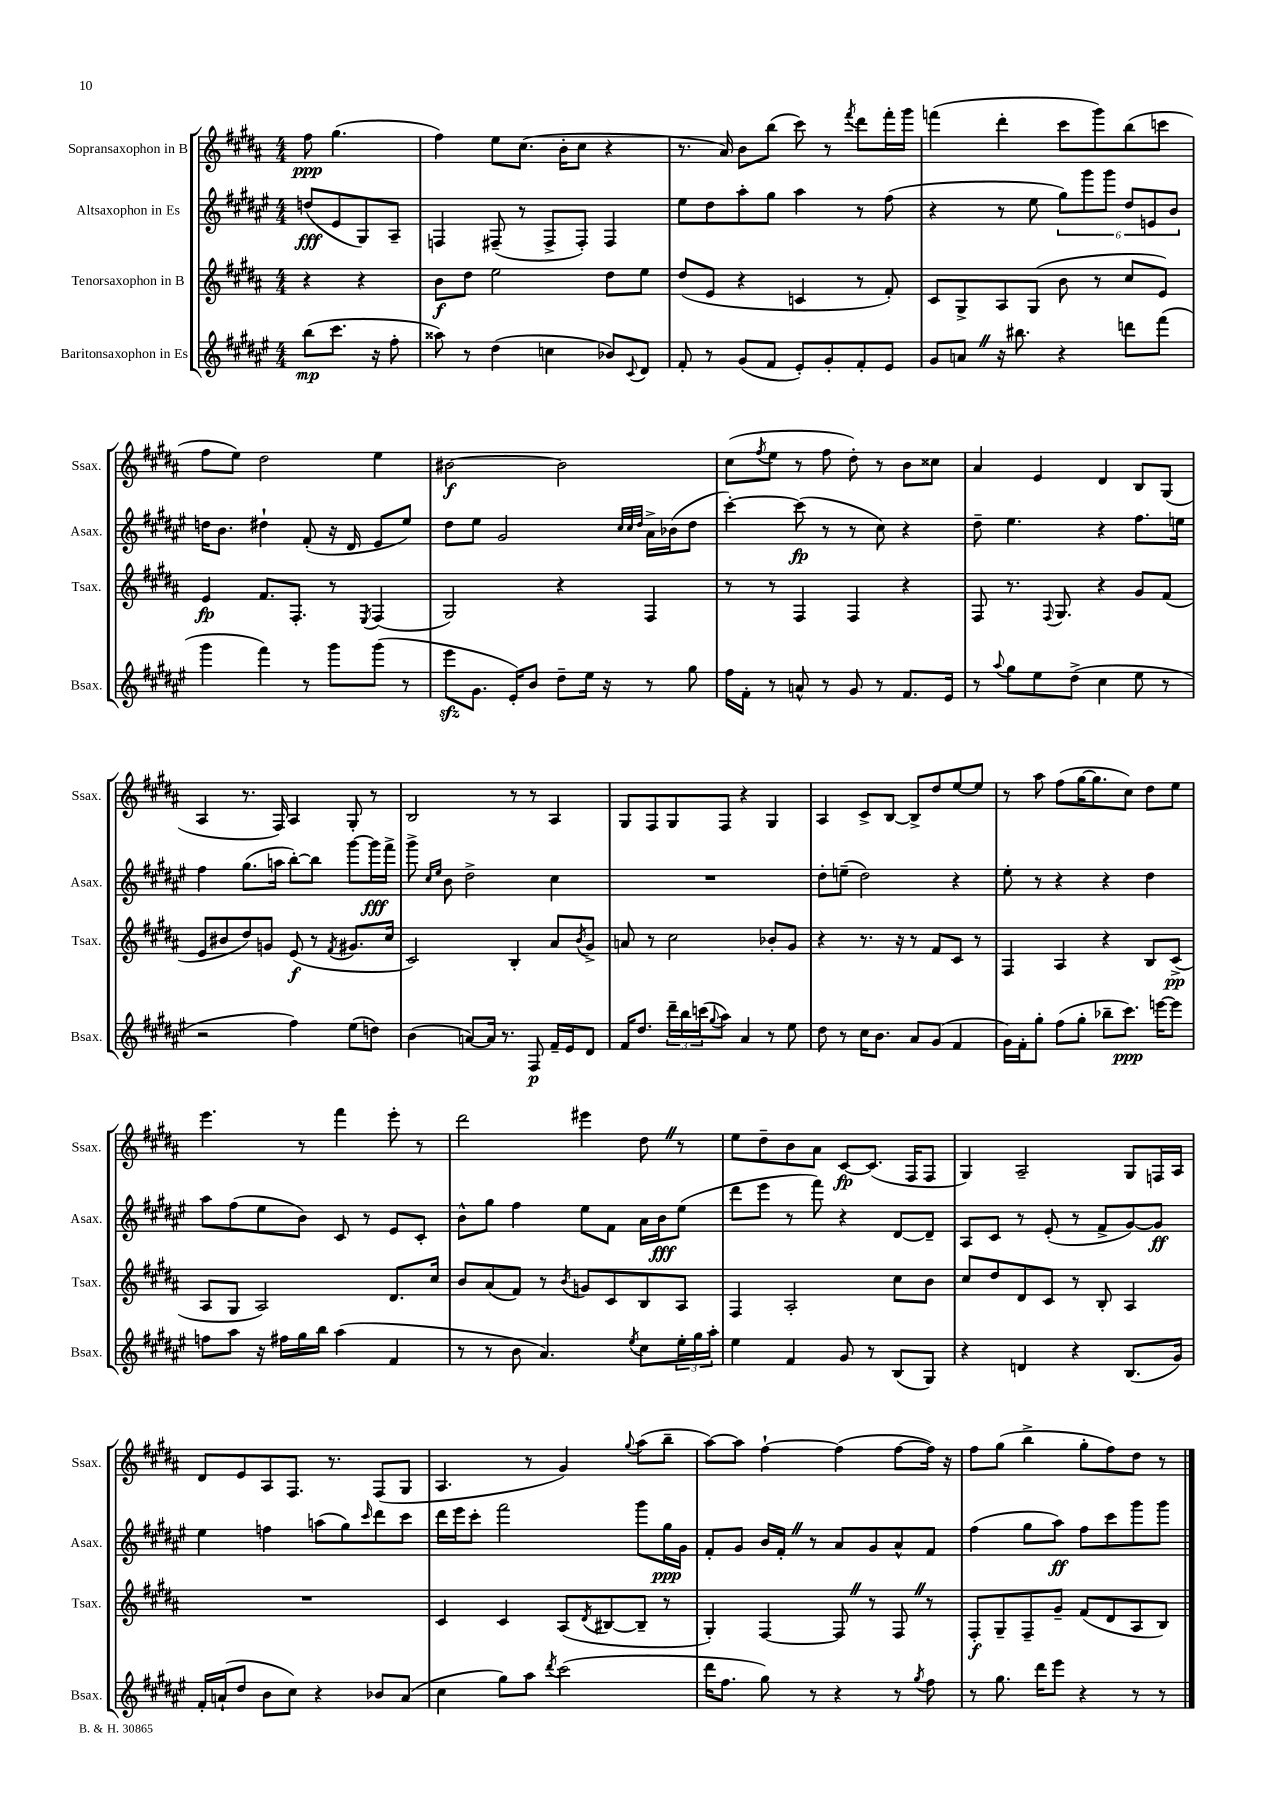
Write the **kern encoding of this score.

**kern	**kern	**kern	**kern
*staff4	*staff3	*staff2	*staff1
*clefG2	*clefG2	*clefG2	*clefG2
*k[f#c#g#d#a#e#]	*k[f#c#g#d#a#]	*k[f#c#g#d#a#e#]	*k[f#c#g#d#a#]
*M4/4	*M4/4	*M4/4	*M4/4
(8bb	4r	(8dd	8ff#
8.ccc#	.	8e#	(4.gg#
.	4r	8G#)	.
16r	.	.	.
8ff#'	.	8A#~	.
=	=	=	=
8aa##)	8b	4F	4ff#)
8r	8dd#	.	.
(4dd#	2ee	(8F#~	8ee
.	.	8r	(8.cc#
4cc	.	8F#^	.
.	.	.	16b'
.	.	8F#')	8cc#
8b-)	8dd#	4F#	4r
8qqc#	.	.	.
8d#	8ee	.	.
=	=	=	=
8f#'	(8dd#	8ee#	8.r
8r	8e	8dd#	.
.	.	.	16a#)
(8g#	4r	8aa#'	8b
8f#	.	8gg#	(8bb
8e#')	4c	4aa#	8ccc#)
8g#'	.	.	8r
.	.	.	8qfff#
8f#'	8r	8r	8ddd#
8e#	8f#')	(8ff#	16fff#'
.	.	.	16ggg#
=	=	=	=
8g#	8c#	4r	(4fff
8a	8G#^	.	.
16r	8A#	8r	4ddd#'
8.bb#	.	.	.
.	(8G#	8ee#	.
4r	8b	12gg#)	8ccc#
.	.	12ggg#	.
.	8r	.	8ggg#)
.	.	12ggg#	.
8ddd	8cc#	12dd#	(8bb
.	.	12e	.
(8fff#	8e)	.	8ccc
.	.	12b	.
=	=	=	=
4ggg#	4e	16dd	8ff#
.	.	8.b	.
.	.	.	8ee)
4fff#)	8.f#	4dd#`	2dd#
.	8.F#'	.	.
8r	.	(8f#'	.
8ggg#	8r	16r	.
.	.	16d#	.
.	8qE	.	.
(8ggg#	(4F#	8e#	4ee
8r	.	8ee#)	.
=	=	=	=
8eee#	2G#)	8dd#	[2b#
8.g#	.	8ee#	.
.	.	2g#	.
16e#')	.	.	.
8b	.	.	.
8dd#~	4r	.	2b#]
16ee#	.	.	.
16r	.	.	.
.	.	32qqcc#	.
.	.	32qqcc#	.
.	.	32qqdd#	.
8r	4F#	16a#^	.
.	.	(16b-	.
8gg#	.	8dd#	.
=	=	=	=
16ff#	8r	[4ccc#')	(8cc#
16f#'	.	.	.
.	.	.	8qff#
8r	8r	.	8ee
8a^^	4F#	(8ccc#]	8r
8r	.	8r	8ff#
8g#	4F#	8r	8dd#')
8r	.	8cc#)	8r
8.f#	4r	4r	8b
.	.	.	8cc##
16e#	.	.	.
=	=	=	=
8r	8F#	8dd#~	4a#
8qqaa#	.	.	.
8gg#	8.r	4.ee#	.
8ee#	.	.	4e
.	8qqF#	.	.
.	8.G#	.	.
(8dd#^	.	.	.
4cc#	4r	4r	4d#
8ee#	8g#	8.ff#	8B
8r	(8f#	.	(8G#
.	.	16ee	.
=	=	=	=
2r	8e	4ff#	4A#
.	8b#	.	.
.	8dd#)	(8.gg#	8.r
.	8g	.	.
.	.	16aa	16F#)
4ff#)	(8e	[8bb')	4A#
.	8r	8bb]	.
.	8qf#	.	.
(8ee#	8.g#	[8ggg#	8G#'
8dd)	.	16ggg#]	8r
.	16cc#	16fff#^	.
=	=	=	=
(4b	2c#)	8ggg#^	2B
.	.	16qqcc#	.
.	.	16qqee#	.
.	.	8b	.
[8a)	.	2dd#^	.
16a]	.	.	.
8.r	.	.	.
.	4B'	.	8r
8F#	.	.	8r
16f#~	8a#	4cc#	4A#
16e#	.	.	.
.	8qb	.	.
8d#	8g#^	.	.
=	=	=	=
16f#	8a	1r	8G#
8.dd#	.	.	.
.	8r	.	8F#
24ddd#~	2cc#	.	8G#
24bb	.	.	.
(24ccc	.	.	.
8qqgg#	.	.	.
8aa#)	.	.	8F#
4a#	.	.	4r
8r	8b-'	.	4G#
8ee#	8g#	.	.
=	=	=	=
8dd#	4r	8dd#'	4A#
8r	.	(8ee~	.
16cc#	8.r	2dd#)	8c#^
8.b	.	.	.
.	.	.	[8B
.	16r	.	.
8a#	8r	.	8B^]
(8g#	8f#	.	8dd#
4f#	8c#	4r	[8ee
.	8r	.	8ee]
=	=	=	=
16g#)	4F#	8ee#'	8r
16f#'	.	.	.
8gg#'	.	8r	8aa#
(8ff#	4A#	4r	(8ff#
8gg#'	.	.	[16gg#
.	.	.	8.gg#]
8bb-~	4r	4r	.
8.ccc#)	.	.	8cc#)
.	8B	4dd#	8dd#
[16eee	.	.	.
8eee]	(8c#^	.	8ee
=	=	=	=
8ff	8A#	8aa#	4.eee
8aa#	8G#	(8ff#	.
16r	2A#)	8ee#	.
16ff#	.	.	.
16gg#	.	8b)	8r
16bb	.	.	.
(4aa#	.	8c#	4fff#
.	.	8r	.
4f#	8.d#	8e#	8eee'
.	.	8c#'	8r
.	16cc#	.	.
=	=	=	=
8r	8b	8b^^	2ddd#
8r	(8a#	8gg#	.
8b	8f#)	4ff#	.
4.a#)	8r	.	.
.	8qb	.	.
.	8g	8ee#	4eee#
.	8c#	8f#	.
8qee#	.	.	.
8cc#	8B	16a#	8dd#
.	.	16b	.
24ee#'	8A#	(8ee#	8r
24gg#	.	.	.
24aa#'	.	.	.
=	=	=	=
4ee#	4F#	8ddd#	8ee
.	.	8eee#	8dd#~
4f#	2A#'	8r	8b
.	.	8fff#)	8a#
8g#	.	4r	[8c#
8r	.	.	(8.c#]
(8B	8cc#	[8d#	.
.	.	.	16F#
8G#)	8b	8d#~]	8F#
=	=	=	=
4r	8cc#	8A#	4G#)
.	8dd#	8c#	.
4d	8d#	8r	2A#~
.	8c#	(8e#'	.
4r	8r	8r	.
.	8B'	8f#^	.
(8.B	4A#	[8g#)	8G#
.	.	8g#]	16F
16g#)	.	.	16A#
=	=	=	=
16f#'	1r	4ee#	8d#
(16a`	.	.	.
8dd#	.	.	8e
8b	.	4ff	8A#
8cc#)	.	.	8.F#
4r	.	(8aa	.
.	.	.	8.r
.	.	8gg#)	.
.	.	16qqccc#	.
8b-	.	8ddd#	(8F#
(8a	.	8ccc#	8G#
=	=	=	=
4cc#	4c#	16ddd#	4.A#
.	.	16eee#	.
.	.	8ccc#'	.
8gg#)	4c#	2fff#	.
8aa#	.	.	8r
8qddd#	.	.	.
(2ccc#	(8A#	.	4g#)
.	8qd#	.	.
.	[8B#	.	.
.	.	.	8qqgg#
.	8B#~]	8ggg#	(8aa#
.	8r	16gg#	8bb~
.	.	16g#	.
=	=	=	=
16ddd#	4G#')	8f#'	[8aa#)
8.ff#	.	.	.
.	.	8g#	8aa#]
8gg#)	[4F#	16b	[4ff#`
.	.	16f#'	.
8r	.	8r	.
4r	8F#]	8a#	(4ff#]
.	8r	8g#	.
8r	8F#	8a#^^	[8ff#
8qgg#	.	.	.
8ff#	8r	8f#	16ff#])
.	.	.	16r
=	=	=	=
8r	8F#'	(4ff#	8ff#
8.gg#	8G#~	.	(8gg#
.	8F#~	8gg#	4bb^
16ddd#	.	.	.
8eee#	8g#~	8aa#)	.
4r	(8f#	8ff#	8gg#'
.	8d#	8ccc#	8ff#)
8r	8A#	8ggg#	8dd#
8r	8B)	8ggg#	8r
==	==	==	==
*-	*-	*-	*-
